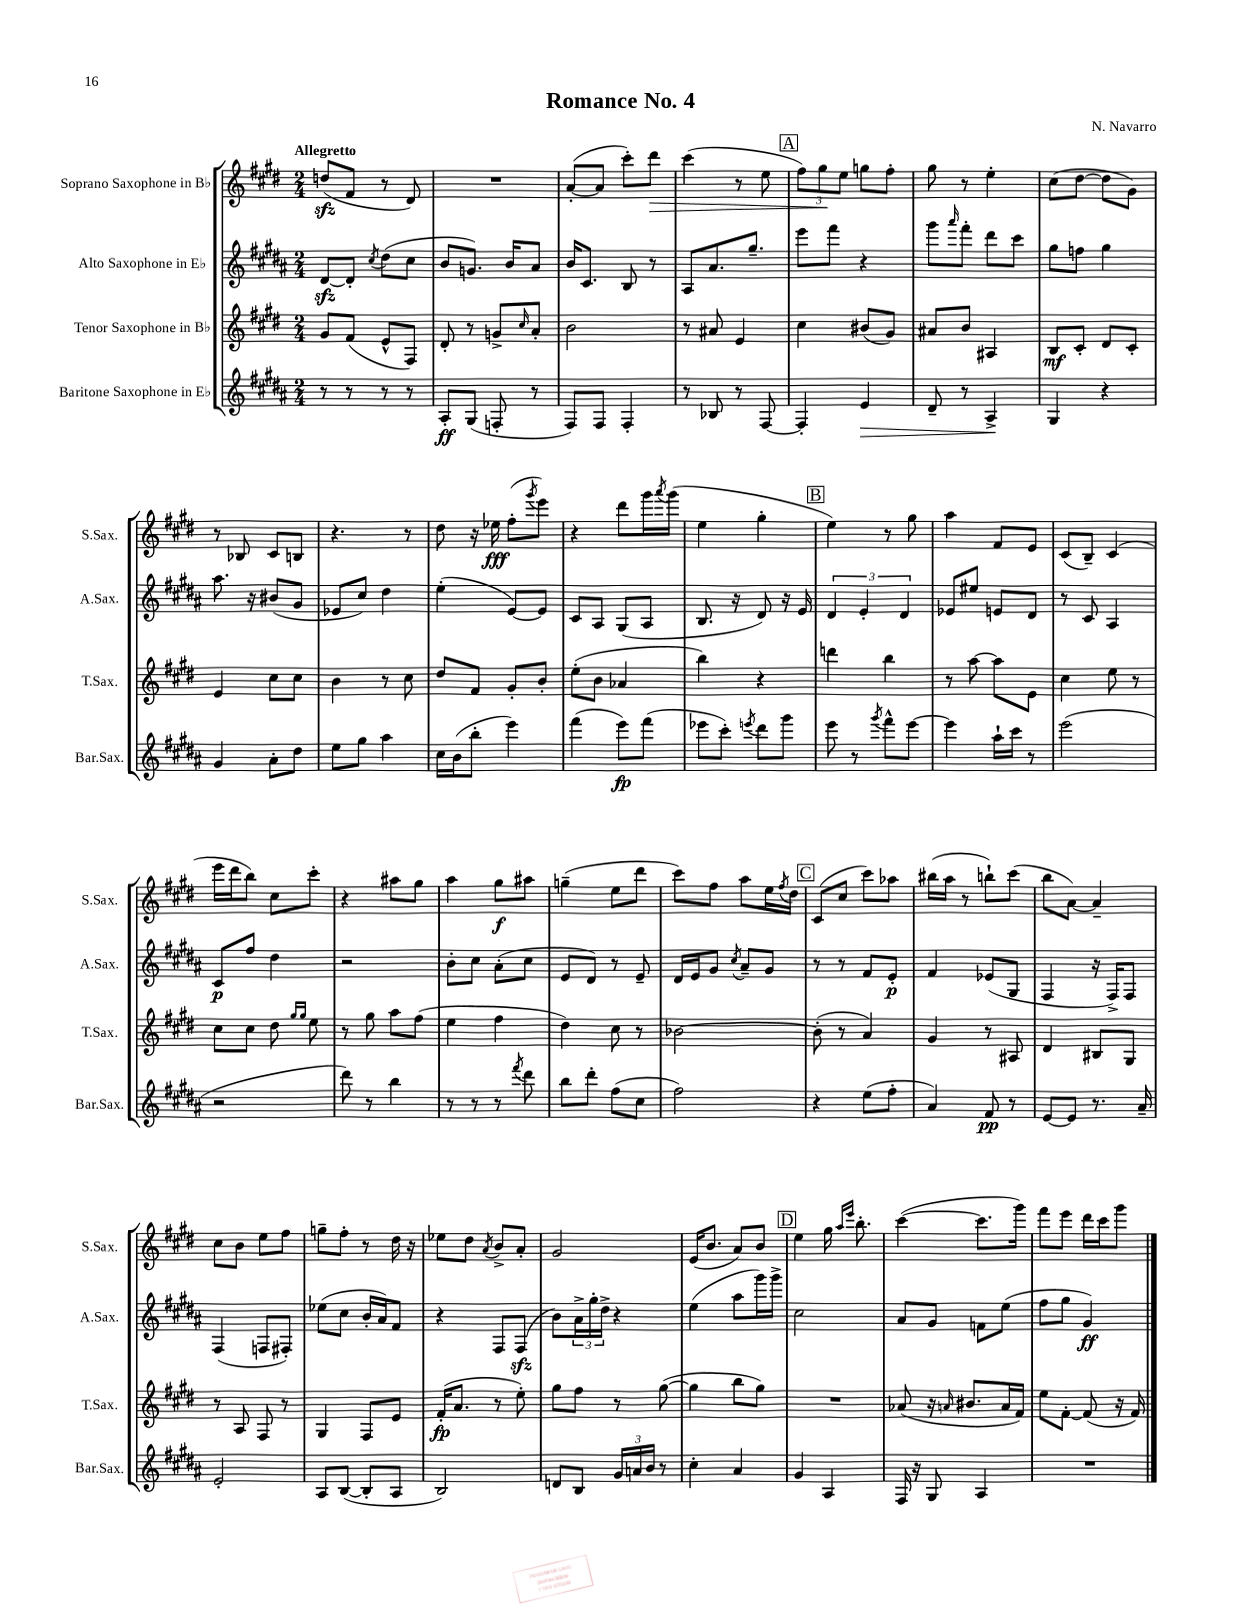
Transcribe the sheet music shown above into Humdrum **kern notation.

**kern	**dynam	**kern	**dynam	**kern	**dynam	**kern	**dynam
*part4	*part4	*part3	*part3	*part2	*part2	*part1	*part1
*staff4	*staff4	*staff3	*staff3	*staff2	*staff2	*staff1	*staff1
*I"Baritone Saxophone in E♭	*	*I"Tenor Saxophone in B♭	*	*I"Alto Saxophone in E♭	*	*I"Soprano Saxophone in B♭	*
*I'Bar.Sax.	*	*I'T.Sax.	*	*I'A.Sax.	*	*I'S.Sax.	*
*clefG2	*	*clefG2	*	*clefG2	*	*clefG2	*
*k[f#c#g#d#a#]	*	*k[f#c#g#d#]	*	*k[f#c#g#d#a#]	*	*k[f#c#g#d#]	*
*M2/4	*	*M2/4	*	*M2/4	*	*M2/4	*
=1	=1	=1	=1	=1	=1	=1	=1
!	!	!	!	!	!	!LO:TX:a:B:t=Allegretto	!
8r	.	8g#/L	.	[8d#zz/L	.	(8ddnzz/L	.
8r	.	(8f#/J	.	8d#'/J]	.	8f#/J	.
.	.	.	.	8qcc#/	.	.	.
8r	.	8e^^/L	.	(8dd#\L	.	8r	.
8r	.	8F#/J)	.	8cc#\J	.	8d#/)	.
=2	=2	=2	=2	=2	=2	=2	=2
8A#'/L	ff	8d#'/	.	8b/L	.	2r	.
(8G#/J	.	8r	.	8.gn/J)	.	.	.
8Fn'/	.	8gn^/L	.	.	.	.	.
.	.	.	.	16b/KL	.	.	.
.	.	16qqcc#/	.	.	.	.	.
8r	.	8a'/J	.	8a#/J	.	.	.
=3	=3	=3	=3	=3	=3	=3	=3
8F#/L)	.	2b\	.	16b/KL	.	([8a'/L	.
.	.	.	.	8.c#/J	.	.	.
8F#/J	.	.	.	.	.	8a/J]	.
4F#'/	.	.	.	8B/	.	8ccc#'\L)	.
!	!	!	!	!	!	!	!LO:HP:b
.	.	.	.	8r	.	8ddd#\J	>
=4	=4	=4	=4	=4	=4	=4	=4
8r	.	8r	.	8A#/L	.	(4ccc#\	.
8B-X/	.	8a#X/	.	8.a#/	.	.	.
8r	.	4e/	.	.	.	8r	.
.	.	.	.	8.gg#~/J	.	.	.
[8F#/	.	.	.	.	.	8ee\	.
!!LO:REH:place=s1:t=A
=5	=5	=5	=5	=5	=5	=5	=5
4F#'/]	.	4cc#\	.	8eee\L	.	12ff#\L)	.
.	.	.	.	.	.	12gg#\	.
.	.	.	.	8fff#\J	.	.	.
.	.	.	.	.	.	12ee\J	]
!	!LO:HP:b	!	!	!	!	!	!
4e/	>	(8b#X/L	.	4r	.	8ggn\L	.
.	.	8g#/J)	.	.	.	8ff#'\J	.
=6	=6	=6	=6	=6	=6	=6	=6
8d#~/	.	8a#X/L	.	8ggg#\L	.	8gg#\	.
.	.	.	.	16qqaaa#/	.	.	.
8r	.	8b/J	.	8fff#'\J	.	8r	.
4A#^/	.	4A#X/	.	8ddd#\L	.	4ee'\	.
.	.	.	.	8ccc#\J	.	.	.
.	]	.	.	.	.	.	.
=7	=7	=7	=7	=7	=7	=7	=7
4G#/	.	8B/L	mf	8gg#\L	.	(8cc#\L	.
.	.	8c#'/J	.	8ffn\J	.	[8dd#\J	.
4r	.	8d#/L	.	4gg#\	.	8dd#\L]	.
.	.	8c#'/J	.	.	.	8g#\J)	.
!!LO:LB:g=z
=8	=8	=8	=8	=8	=8	=8	=8
4g#/	.	4e/	.	8.aa#\	.	8r	.
.	.	.	.	.	.	8B-X/	.
.	.	.	.	16r	.	.	.
8a#'\L	.	8cc#\L	.	(8b#X/L	.	8c#/L	.
8dd#\J	.	8cc#\J	.	8g#/J	.	8Bn/J	.
=9	=9	=9	=9	=9	=9	=9	=9
8ee\L	.	4b\	.	8e-X/L	.	4.r	.
8gg#\J	.	.	.	8cc#/J)	.	.	.
4aa#\	.	8r	.	4dd#\	.	.	.
.	.	8cc#\	.	.	.	8r	.
=10	=10	=10	=10	=10	=10	=10	=10
16cc#\LL	.	8dd#/L	.	(4ee'\	.	8dd#\	.
(16b\J	.	.	.	.	.	.	.
8bb'\J	.	8f#/J	.	.	.	16r	.
.	.	.	.	.	.	16ee-X\	fff
4eee\)	.	8g#'/L	.	[8e/L)	.	(8ff#'\L	.
.	.	.	.	.	.	8qggg#/	.
.	.	8b'/J	.	8e/J]	.	8eee\J)	.
=11	=11	=11	=11	=11	=11	=11	=11
(4fff#\	.	(8ee'\L	.	8c#/L	.	4r	.
.	.	8b\J	.	8A#/J	.	.	.
8eee\L)	fp	4a-X/	.	(8G#/L	.	8ddd#\L	.
(8fff#\J	.	.	.	8A#/J	.	16ggg#\L	.
.	.	.	.	.	.	8qaaa/	.
.	.	.	.	.	.	(16ggg#\JJ	.
=12	=12	=12	=12	=12	=12	=12	=12
8eee-X\L	.	4bb\)	.	8.B/	.	4ee\	.
8ccc#'\J)	.	.	.	.	.	.	.
.	.	.	.	16r	.	.	.
8qeeen/	.	.	.	.	.	.	.
8ddd#\L	.	4r	.	8d#/)	.	4gg#'\	.
8ggg#\J	.	.	.	16r	.	.	.
.	.	.	.	16e/	.	.	.
!!LO:REH:place=s1:t=B
=13	=13	=13	=13	=13	=13	=13	=13
8eee\	.	4dddn\	.	6d#/	.	4ee\)	.
8r	.	.	.	.	.	.	.
.	.	.	.	6e'/	.	.	.
8qggg#/	.	.	.	.	.	.	.
8fff#^^\L	.	4bb\	.	.	.	8r	.
.	.	.	.	6d#/	.	.	.
[8eee\J	.	.	.	.	.	8gg#\	.
=14	=14	=14	=14	=14	=14	=14	=14
4eee\]	.	8r	.	8e-X/L	.	4aa\	.
.	.	[8aa\	.	8ee#X/J	.	.	.
16aa#`\LL	.	8aa\L]	.	8en/L	.	8f#/L	.
16ccc#\JJ	.	.	.	.	.	.	.
8r	.	8e\J	.	8d#/J	.	8e/J	.
=15	=15	=15	=15	=15	=15	=15	=15
(2eee\	.	4cc#\	.	8r	.	(8c#/L	.
.	.	.	.	8c#/	.	8B~/J)	.
.	.	8ee\	.	4A#/	.	(4c#/	.
.	.	8r	.	.	.	.	.
!!LO:LB:g=z
=16	=16	=16	=16	=16	=16	=16	=16
2r	.	8cc#\L	.	8c#/L	p	16eee\LL	.
.	.	.	.	.	.	16ddd#\J	.
.	.	8cc#\J	.	8ff#/J	.	8bb\J)	.
.	.	8dd#\	.	4dd#\	.	8cc#\L	.
.	.	16qqgg#/LL	.	.	.	.	.
.	.	16qqgg#/JJ	.	.	.	.	.
.	.	8ee\	.	.	.	8ccc#'\J	.
=17	=17	=17	=17	=17	=17	=17	=17
8ddd#\)	.	8r	.	2r	.	4r	.
8r	.	8gg#\	.	.	.	.	.
4bb\	.	8aa\L	.	.	.	8aa#X\L	.
.	.	(8ff#\J	.	.	.	8gg#\J	.
=18	=18	=18	=18	=18	=18	=18	=18
8r	.	4ee\	.	8b'\L	.	4aa\	.
8r	.	.	.	8cc#\J	.	.	.
8r	.	4ff#\	.	(8a#'\L	.	8gg#\L	f
8qfff#/	.	.	.	.	.	.	.
8ddd#\	.	.	.	8cc#\J	.	8aa#X\J	.
=19	=19	=19	=19	=19	=19	=19	=19
8bb\L	.	4dd#\)	.	8e/L	.	(4ggn~\	.
8ddd#'\J	.	.	.	8d#/J)	.	.	.
(8ff#\L	.	8cc#\	.	8r	.	8ee\L	.
8cc#\J	.	8r	.	8e~/	.	8ddd#\J	.
=20	=20	=20	=20	=20	=20	=20	=20
2ff#\)	.	[2b-X\	.	16d#/LL	.	8ccc#\L)	.
.	.	.	.	16e/J	.	.	.
.	.	.	.	8g#/J	.	8ff#\J	.
.	.	.	.	8qcc#/	.	.	.
.	.	.	.	8a#~/L	.	8aa\L	.
.	.	.	.	8g#/J	.	16ee\L	.
.	.	.	.	.	.	8qff#/	.
.	.	.	.	.	.	16dd#\JJ	.
!!LO:REH:place=s1:t=C
=21	=21	=21	=21	=21	=21	=21	=21
4r	.	(8b-'\]	.	8r	.	(8c#/L	.
.	.	8r	.	8r	.	8cc#/J	.
(8ee\L	.	4a/)	.	8f#/L	.	8ccc#\L)	.
8ff#'\J	.	.	.	8e'/J	p	8aa-X\J	.
=22	=22	=22	=22	=22	=22	=22	=22
4a#/)	.	4g#/	.	4f#/	.	(16bb#X\LL	.
.	.	.	.	.	.	16aa\JJ	.
.	.	.	.	.	.	8r	.
8f#/	pp	8r	.	(8e-X/L	.	8bbn`\L)	.
8r	.	8A#X/	.	8G#/J	.	(8ccc#\J	.
=23	=23	=23	=23	=23	=23	=23	=23
[8e/L	.	4d#/	.	4F#/	.	8bb\L	.
8e/J]	.	.	.	.	.	[8a\J)	.
8.r	.	8B#X/L	.	16r	.	4a~/]	.
.	.	.	.	16F#^/KL)	.	.	.
.	.	8G#/J	.	8F#/J	.	.	.
16a#~/	.	.	.	.	.	.	.
!!LO:LB:g=z
=24	=24	=24	=24	=24	=24	=24	=24
2e'/	.	8r	.	(4F#/	.	8cc#\L	.
.	.	8A/	.	.	.	8b\J	.
.	.	8F#/	.	8Fn/L	.	8ee\L	.
.	.	8r	.	8F#X'/J)	.	8ff#\J	.
=25	=25	=25	=25	=25	=25	=25	=25
8A#/L	.	4G#/	.	(8ee-X\L	.	8ggn~\L	.
([8B/J	.	.	.	8cc#\J	.	8ff#'\J	.
8B'/L]	.	8F#/L	.	16b'/LL	.	8r	.
.	.	.	.	16a#/J)	.	.	.
8A#/J	.	8e/J	.	8f#/J	.	16dd#\	.
.	.	.	.	.	.	16r	.
=26	=26	=26	=26	=26	=26	=26	=26
2B/)	.	(16f#'/KL	fp	4r	.	8ee-X\L	.
.	.	8.a/J	.	.	.	.	.
.	.	.	.	.	.	8dd#\J	.
.	.	.	.	.	.	8qa/	.
.	.	8r	.	8F#/L	.	8b^/L	.
.	.	8ee'\)	.	(8F#zz/J	.	8a'/J	.
=27	=27	=27	=27	=27	=27	=27	=27
8dn/L	.	8gg#\L	.	8b\L)	.	2g#/	.
8B/J	.	8ff#\J	.	24a#^\L	.	.	.
.	.	.	.	24gg#'\	.	.	.
.	.	.	.	24dd#^\JJ	.	.	.
24g#/LL	.	8r	.	4r	.	.	.
24an/	.	.	.	.	.	.	.
24b/JJ	.	.	.	.	.	.	.
8r	.	([8gg#\	.	.	.	.	.
=28	=28	=28	=28	=28	=28	=28	=28
4cc#'\	.	4gg#\]	.	(4ee\	.	(16e/KL	.
.	.	.	.	.	.	8.b/J	.
4a#/	.	8bb\L	.	8aa#\L	.	8a/L)	.
.	.	8gg#\J)	.	16ggg#\L)	.	8b/J	.
.	.	.	.	16ggg#^\JJ	.	.	.
!!LO:REH:place=s1:t=D
=29	=29	=29	=29	=29	=29	=29	=29
4g#/	.	2r	.	2cc#\	.	4ee\	.
4A#/	.	.	.	.	.	16gg#\	.
.	.	.	.	.	.	16qqaa/LL	.
.	.	.	.	.	.	16qqeee/JJ	.
.	.	.	.	.	.	8.bb'\	.
=30	=30	=30	=30	=30	=30	=30	=30
16F#/	.	(8a-X/	.	8a#/L	.	([4ccc#\	.
16r	.	.	.	.	.	.	.
8G#/	.	16r	.	8g#/J	.	.	.
.	.	16qqan/	.	.	.	.	.
.	.	8.b#X/L	.	.	.	.	.
4A#/	.	.	.	8fn\L	.	8.ccc#\L]	.
.	.	16a/L	.	(8ee\J	.	.	.
.	.	16f#/JJ)	.	.	.	16ggg#\Jk)	.
=31	=31	=31	=31	=31	=31	=31	=31
2r	.	8ee\L	.	8ff#\L	.	8fff#\L	.
.	.	[8f#'\J	.	8gg#\J	.	8eee\J	.
.	.	(8f#/]	.	4g#/)	ff	16ddd#\LL	.
.	.	.	.	.	.	16ccc#\J	.
.	.	16r	.	.	.	8ggg#\J	.
.	.	16f#/)	.	.	.	.	.
==	==	==	==	==	==	==	==
*-	*-	*-	*-	*-	*-	*-	*-
